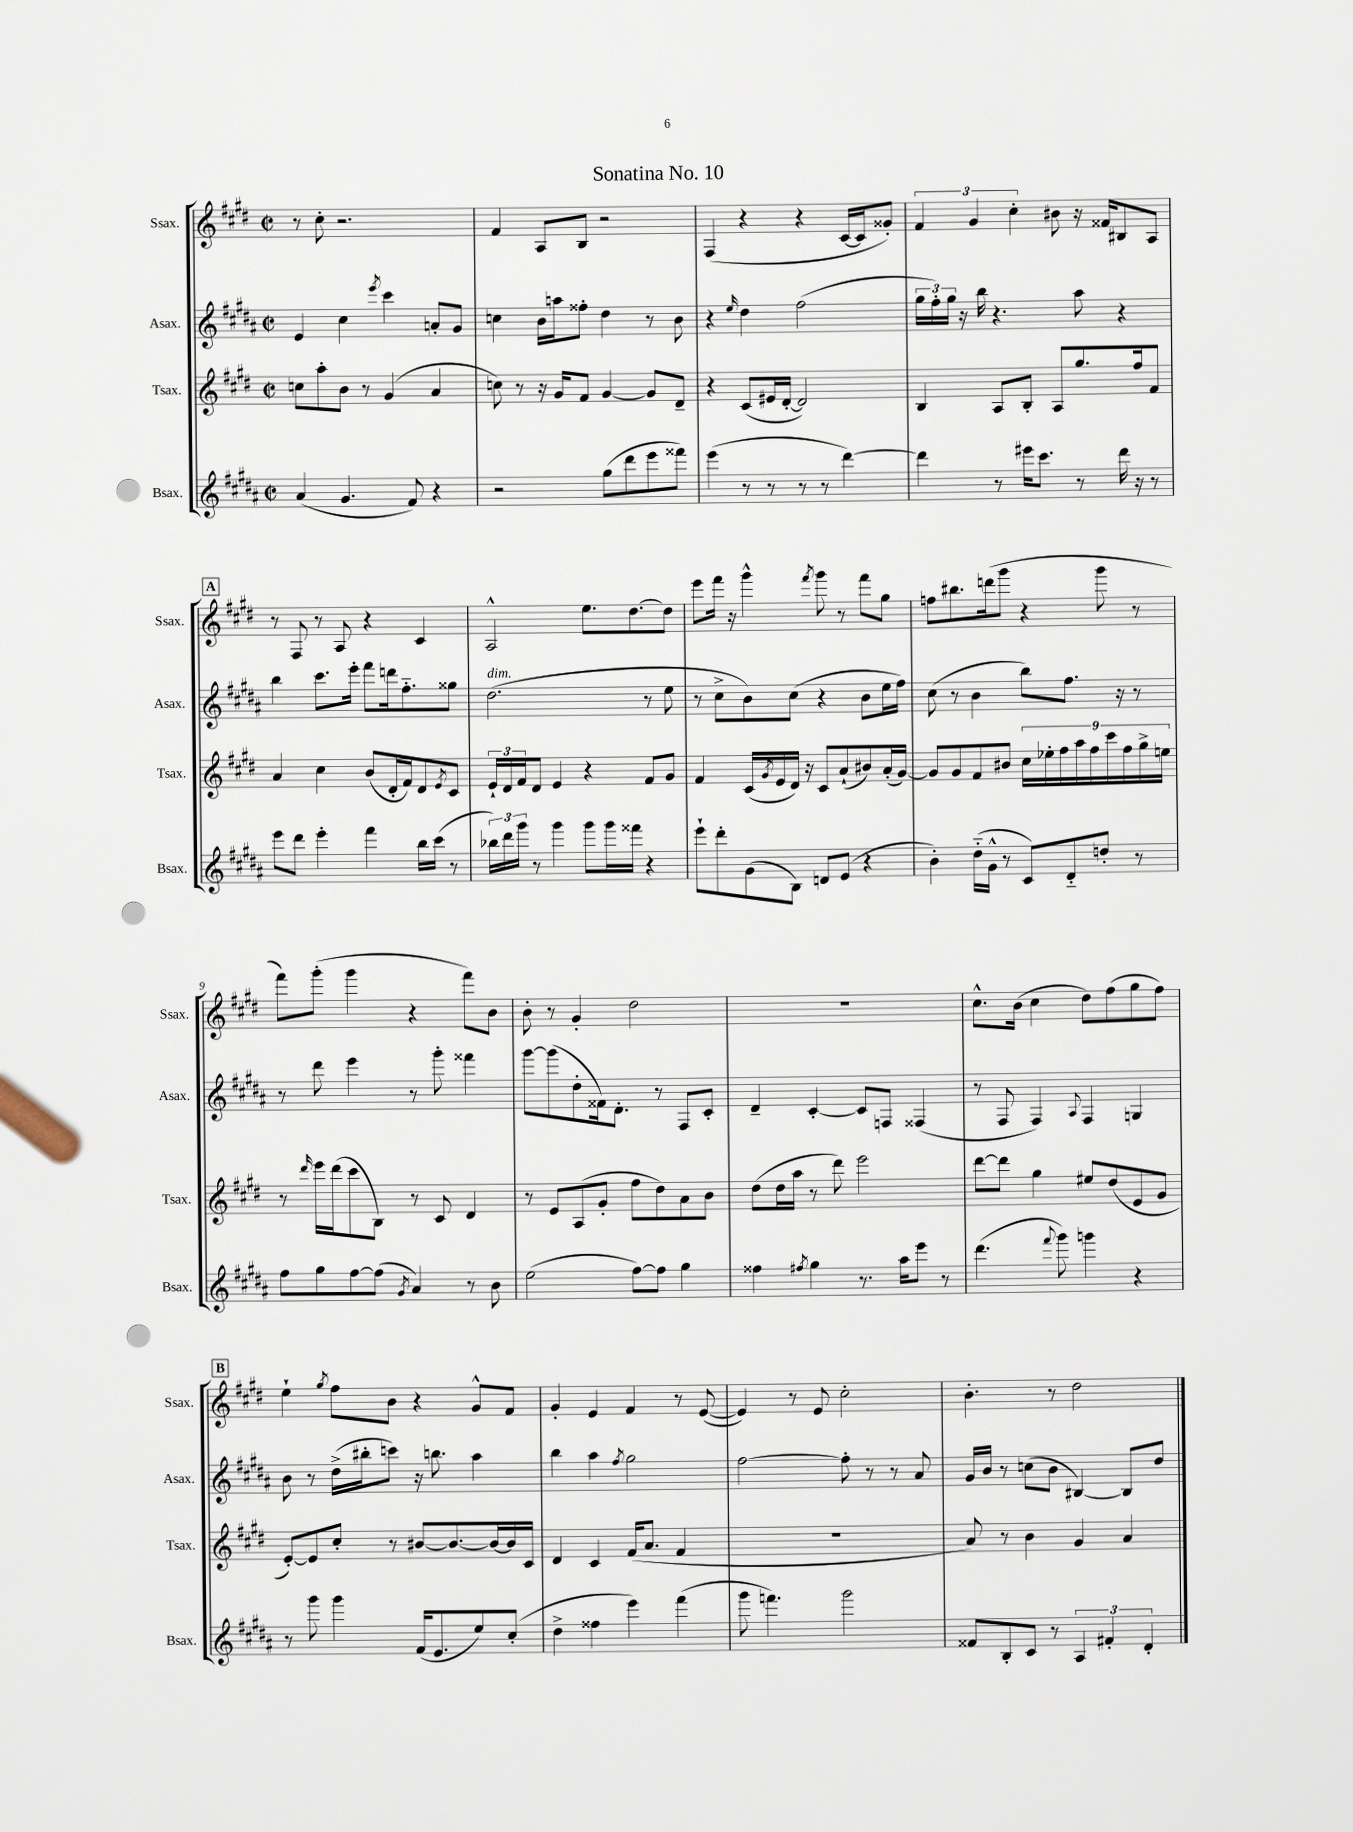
\header { title = "Sonatina No. 10" }
<<
\new StaffGroup <<
\new Staff = "s0" \with { instrumentName = "Ssax." shortInstrumentName = "Ssax." } {
    \clef treble \key e \major \defaultTimeSignature \time 2/2
    r8 cis''8-. r2. |
    fis'4 a8 b8 r2 |
    fis4( r4 r4 cis'16~ cis'16 gisis'8-.) |
    \tuplet 3/2 { fis'4 gis'4 cis''4-. } bis'8 r16 fisis'16 bis8 a8 |
    \mark \markup { \box "A" } r8 fis8 r8 a8 r4 cis'4 |
    a2-^ e''8. dis''8.~ dis''8 |
    e'''8 fis'''16 r16 gis'''4-^ \acciaccatura { fis'''8 } gis'''8 r8 fis'''8 gis''8 |
    f''8 bis''8. d'''16( gis'''8 r4 gis'''8 r8 |
    fis'''8) gis'''8-.( gis'''4 r4 fis'''8) b'8 |
    b'8-. r8 gis'4-. dis''2 |
    R1 |
    cis''8.-^ b'16( cis''4 dis''8) fis''8( gis''8 fis''8) |
    \mark \markup { \box "B" } e''4-! \acciaccatura { gis''8 } fis''8 b'8 r4 gis'8-^ fis'8 |
    gis'4-. e'4 fis'4 r8 e'8~( |
    e'4) r8 e'8 cis''2-. |
    b'4.-. r8 dis''2 \bar "|." |
}
\new Staff = "s1" \with { instrumentName = "Asax." shortInstrumentName = "Asax." } {
    \clef treble \key b \major \defaultTimeSignature \time 2/2
    e'4 cis''4 \acciaccatura { e'''8 } cis'''4 a'8-. gis'8 |
    c''4 b'16 a''16 fisis''8-. dis''4 r8 b'8 |
    r4 \grace { e''16 } dis''4 fis''2( |
    \tuplet 3/2 { gis''16 fis''16-.) gis''16 } r16 b''16 r4. ais''8 r4 |
    \mark \markup { \box "A" } b''4 cis'''8. e'''16-. fis'''8 d'''16 fis''8.-_ gisis''8 |
    dis''2.^\markup { \italic "dim." }( r8 e''8 |
    r8 cis''8-> b'8) cis''8( r4 b'8 e''16 fis''16) |
    cis''8( r8 b'4 b''8) fis''8. r16 r8 |
    r8 dis'''8 e'''4 r8 gis'''8-. fisis'''4 |
    gis'''8~ gis'''8( dis''8-. fisis'16) dis'8.-. r8 fis8 cis'8-. |
    dis'4-- cis'4~-. cis'8 f8 fisis4( |
    r8 fis8 fis4) \appoggiatura { ais8 } fis4 g4 |
    \mark \markup { \box "B" } b'8 r8 dis''16->( bis''16-. c'''8) r16 b''8. ais''4 |
    b''4 ais''4 \acciaccatura { fis''8 } gis''2 |
    fis''2~ fis''8-. r8 r8 ais'8 |
    gis'16 b'16 r8 c''8( b'8 bis4~) bis8 dis''8 \bar "|." |
}
\new Staff = "s2" \with { instrumentName = "Tsax." shortInstrumentName = "Tsax." } {
    \clef treble \key e \major \defaultTimeSignature \time 2/2
    c''8 a''8-. b'8 r8 gis'4( a'4 |
    c''8) r8 r16 gis'16 fis'8 gis'4~ gis'8 dis'8-- |
    r4 cis'8( eis'16 dis'16~-. dis'2) |
    b4 a8 b8-. a8 gis''8. fis''16 fis'8 |
    \mark \markup { \box "A" } a'4 cis''4 b'8( dis'16-. fis'16) dis'8 \acciaccatura { e'8 } cis'8 |
    \tuplet 3/2 { e'16-! dis'16 fis'16 } dis'8 e'4 r4 fis'8 gis'8 |
    fis'4 cis'16( \acciaccatura { gis'8 } e'16 dis'16) r16 cis'8 a'8-!( bis'8) a'16-.( gis'16~) |
    gis'8 gis'8 fis'8 bis'8 \tuplet 9/8 { cis''16 ees''16-. fis''16 a''16 fis''16 cis'''16 fis''16 gis''16-> e''16 } |
    r8 \grace { dis'''16 } e'''16 dis'''16( cis'''8 b8) r8 cis'8 dis'4 |
    r8 e'8 a8( gis'8-. fis''8 dis''8) a'8 b'8 |
    dis''8( dis''16 a''16 r8 dis'''8) e'''2 |
    dis'''8~ dis'''8 gis''4 eis''8 dis''8( e'8 gis'8 |
    \mark \markup { \box "B" } e'8~-.) e'8 cis''8-. r8 bis'8~ bis'8.~ bis'16~ bis'16 cis'16 |
    dis'4 cis'4 fis'16( a'8. fis'4 |
    R1 |
    a'8) r8 b'4 gis'4 a'4 \bar "|." |
}
\new Staff = "s3" \with { instrumentName = "Bsax." shortInstrumentName = "Bsax." } {
    \clef treble \key b \major \defaultTimeSignature \time 2/2
    ais'4( gis'4. fis'8) r4 |
    r2 gis''8( dis'''8 e'''8 fisis'''8) |
    e'''4( r8 r8 r8 r8 dis'''4~) |
    dis'''4 r8 eis'''16 cis'''8. r8 dis'''16 r16 r8 |
    \mark \markup { \box "A" } e'''8 dis'''8 e'''4-. fis'''4 b''16 cis'''16( r8 |
    \tuplet 3/2 { bes''16) dis'''16 gis'''16 } r8 gis'''4 gis'''8 gis'''16 fisis'''16 r4 |
    e'''8-! dis'''8-. gis'8( b8) d'8 e'8( r4 |
    b'4-.) dis''16-_( gis'16-^ r8 cis'8) dis'8-_ d''8-. r8 |
    fis''8 gis''8 fis''8~ fis''8( \acciaccatura { gis'8 } ais'4) r8 b'8 |
    e''2( fis''8~) fis''8 gis''4 |
    fisis''4 \acciaccatura { fis''8 } gis''4 r8. ais''16 e'''8 r8 |
    dis'''4.( \appoggiatura { fis'''8 } gis'''8) g'''4 r4 |
    \mark \markup { \box "B" } r8 gis'''8 gis'''4 fis'16( e'8. e''8) cis''8-.( |
    dis''4-> fisis''4 e'''4) fis'''4( |
    gis'''8 f'''4.) gis'''2 |
    fisis'8 b8-. cis'8 r8 \tuplet 3/2 { ais4 fis'4-. dis'4-. } \bar "|." |
}
>>
>>
